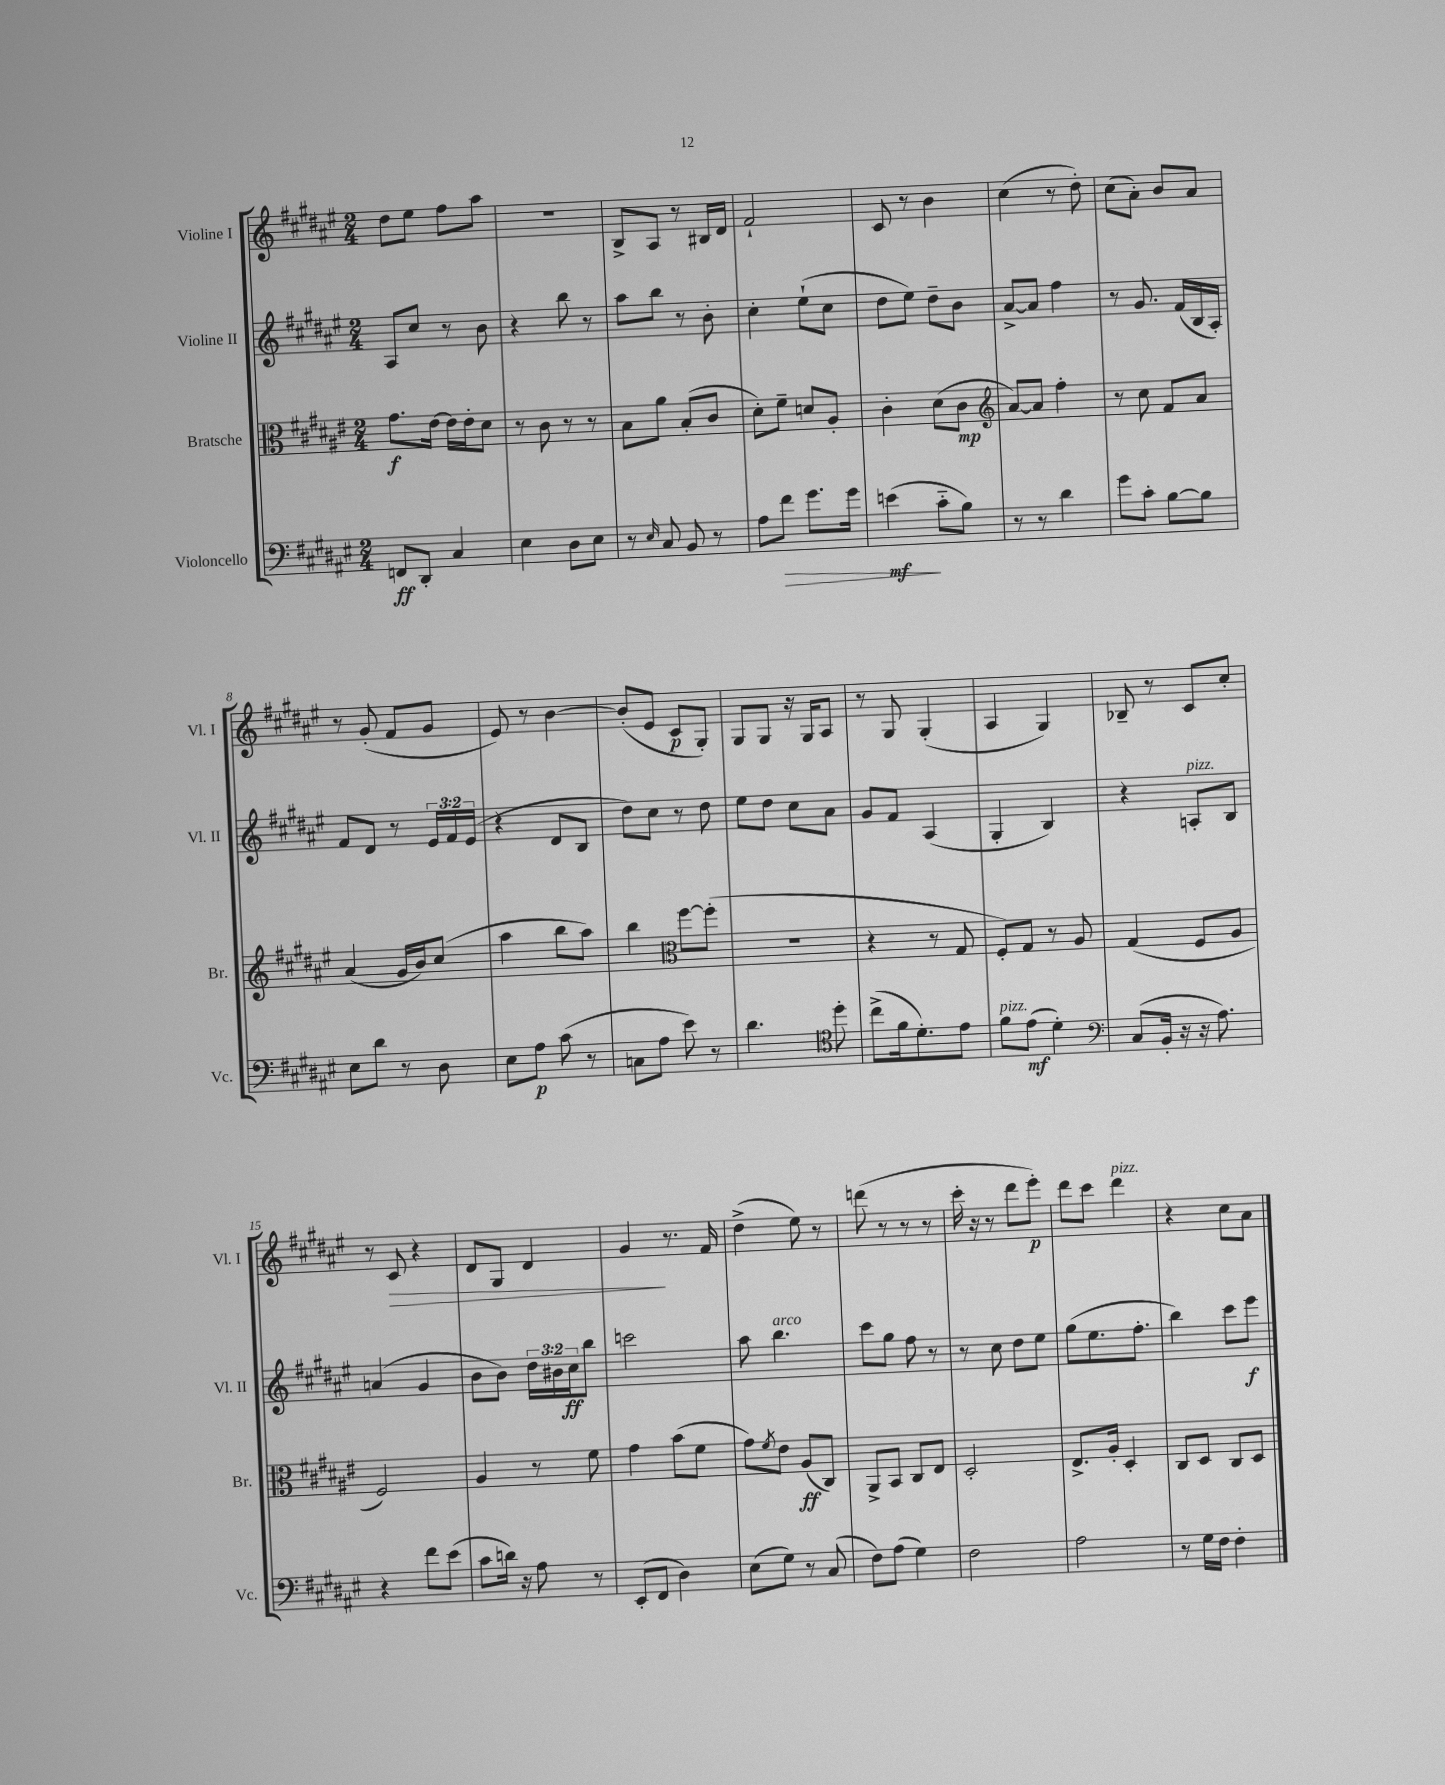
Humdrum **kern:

**kern	**kern	**kern	**kern
*staff4	*staff3	*staff2	*staff1
*clefF4	*clefC3	*clefG2	*clefG2
*k[f#c#g#d#a#e#]	*k[f#c#g#d#a#e#]	*k[f#c#g#d#a#e#]	*k[f#c#g#d#a#e#]
*M2/4	*M2/4	*M2/4	*M2/4
8FF	8.g#	8A#	8dd#
8DD#'	.	8cc#	8ee#
.	[16e#	.	.
4C#	16e#]	8r	8ff#
.	16e#'	.	.
.	8d#	8b	8aa#
=	=	=	=
4E#	8r	4r	2r
.	8c#	.	.
8D#	8r	8bb	.
8E#	8r	8r	.
=	=	=	=
8r	8B	8aa#	8B^
16qqE#	.	.	.
8C#	8a#	8bb	8A#
8BB	(8B'	8r	8r
8r	8c#	8b'	16B#
.	.	.	16d#
=	=	=	=
8A#	8d#')	4cc#'	2f#`
8f#	8f#~	.	.
8.g#	8d	(8ee#`	.
.	8A#'	8cc#	.
16g#	.	.	.
=	=	=	=
(4e	4c#'	8dd#	8c#
.	.	8ee#)	8r
8c#'~	(8d#	8dd#~	4b
8B)	8c#	8b	.
=	=	=	=
*	*clefG2	*	*
8r	[8a#)	[8a#^	(4cc#
8r	8a#]	8a#]	.
4d#	4ff#'	4ff#	8r
.	.	.	8dd#')
=	=	=	=
8g#	8r	8r	(8cc#
8c#'	8cc#	8.g#	8a#')
[8B	8f#	.	8b
.	.	(16f#	.
8B]	8a#	16B	8a#
.	.	16A#')	.
=	=	=	=
8E#	(4a#	8f#	8r
8d#	.	8d#	(8g#'
8r	16g#	8r	8f#
.	16b)	.	.
8D#	(8cc#	24e#	8g#
.	.	24f#	.
.	.	(24e#	.
=	=	=	=
8E#	4aa#	4r	8e#)
8A#	.	.	8r
(8c#	8bb	8d#	[4b
8r	8aa#)	8B	.
=	=	=	=
8C	4bb	8dd#)	(8b']
8A#	.	8cc#	8e#
*	*clefC3	*	*
8e#)	[8ff#	8r	8c#
8r	(8ff#']	8dd#	8G#')
=	=	=	=
4.d#	2r	8ee#	8G#
.	.	8dd#	8G#
.	.	8cc#	16r
.	.	.	16G#
*clefC4	*	*	*
8dd#'	.	8a#	8A#
=	=	=	=
(8cc#^	4r	8g#	8r
16f#	.	8f#	8G#
8.d#')	.	.	.
.	8r	(4A#	(4G#'
8e#	8G#	.	.
=	=	=	=
8f#	8F#')	4G#'	4A#
(8e#	8G#	.	.
4d#')	8r	4B)	4G#)
.	8A#	.	.
=	=	=	=
*clefF4	*	*	*
(8C#	(4G#	4r	8B-~
16BB'	.	.	8r
16r	.	.	.
16r	8F#	8A'	8c#
8.A#)	.	.	.
.	8A#	8B	8cc#'
=	=	=	=
4r	2F#)	(4a	8r
.	.	.	8c#
8f#	.	4g#	4r
(8e#	.	.	.
=	=	=	=
8c#	4A#	8b	8d#
16d)	.	8b)	8G#
16r	.	.	.
8A#	8r	24dd#	4d#
.	.	24b#	.
.	.	24cc#	.
8r	8f#	8bb	.
=	=	=	=
(8EE#'	4g#	2ccc	4g#
8FF#	.	.	.
4D#)	(8b	.	8.r
.	8f#	.	.
.	.	.	16f#
=	=	=	=
(8E#	8g#)	8aa#	(4dd#^
.	8qf#	.	.
8G#)	8e#	4.bb	.
8r	(8A#	.	8ee#)
(8C#	8C#)	.	8r
=	=	=	=
8F#)	8AA#^	8ccc#	(8ddd
(8A#	8BB	8gg#	8r
4G#)	8C#	8ff#	8r
.	8E#	8r	8r
=	=	=	=
2F#	2D#'	8r	16ccc#'
.	.	.	16r
.	.	8cc#	8r
.	.	8dd#	8ddd#
.	.	8ee#	8eee#')
=	=	=	=
2A#	8.E#^	(8gg#	8ddd#
.	.	8.ee#	8ccc#
.	16A#'	.	.
.	4D#'	.	4ddd#
.	.	8.ff#'	.
=	=	=	=
8r	8C#	4bb)	4r
16G#	8D#	.	.
16F#	.	.	.
4F#'	8C#	8ccc#	8cc#
.	8D#	8eee#	8a#
==	==	==	==
*-	*-	*-	*-
